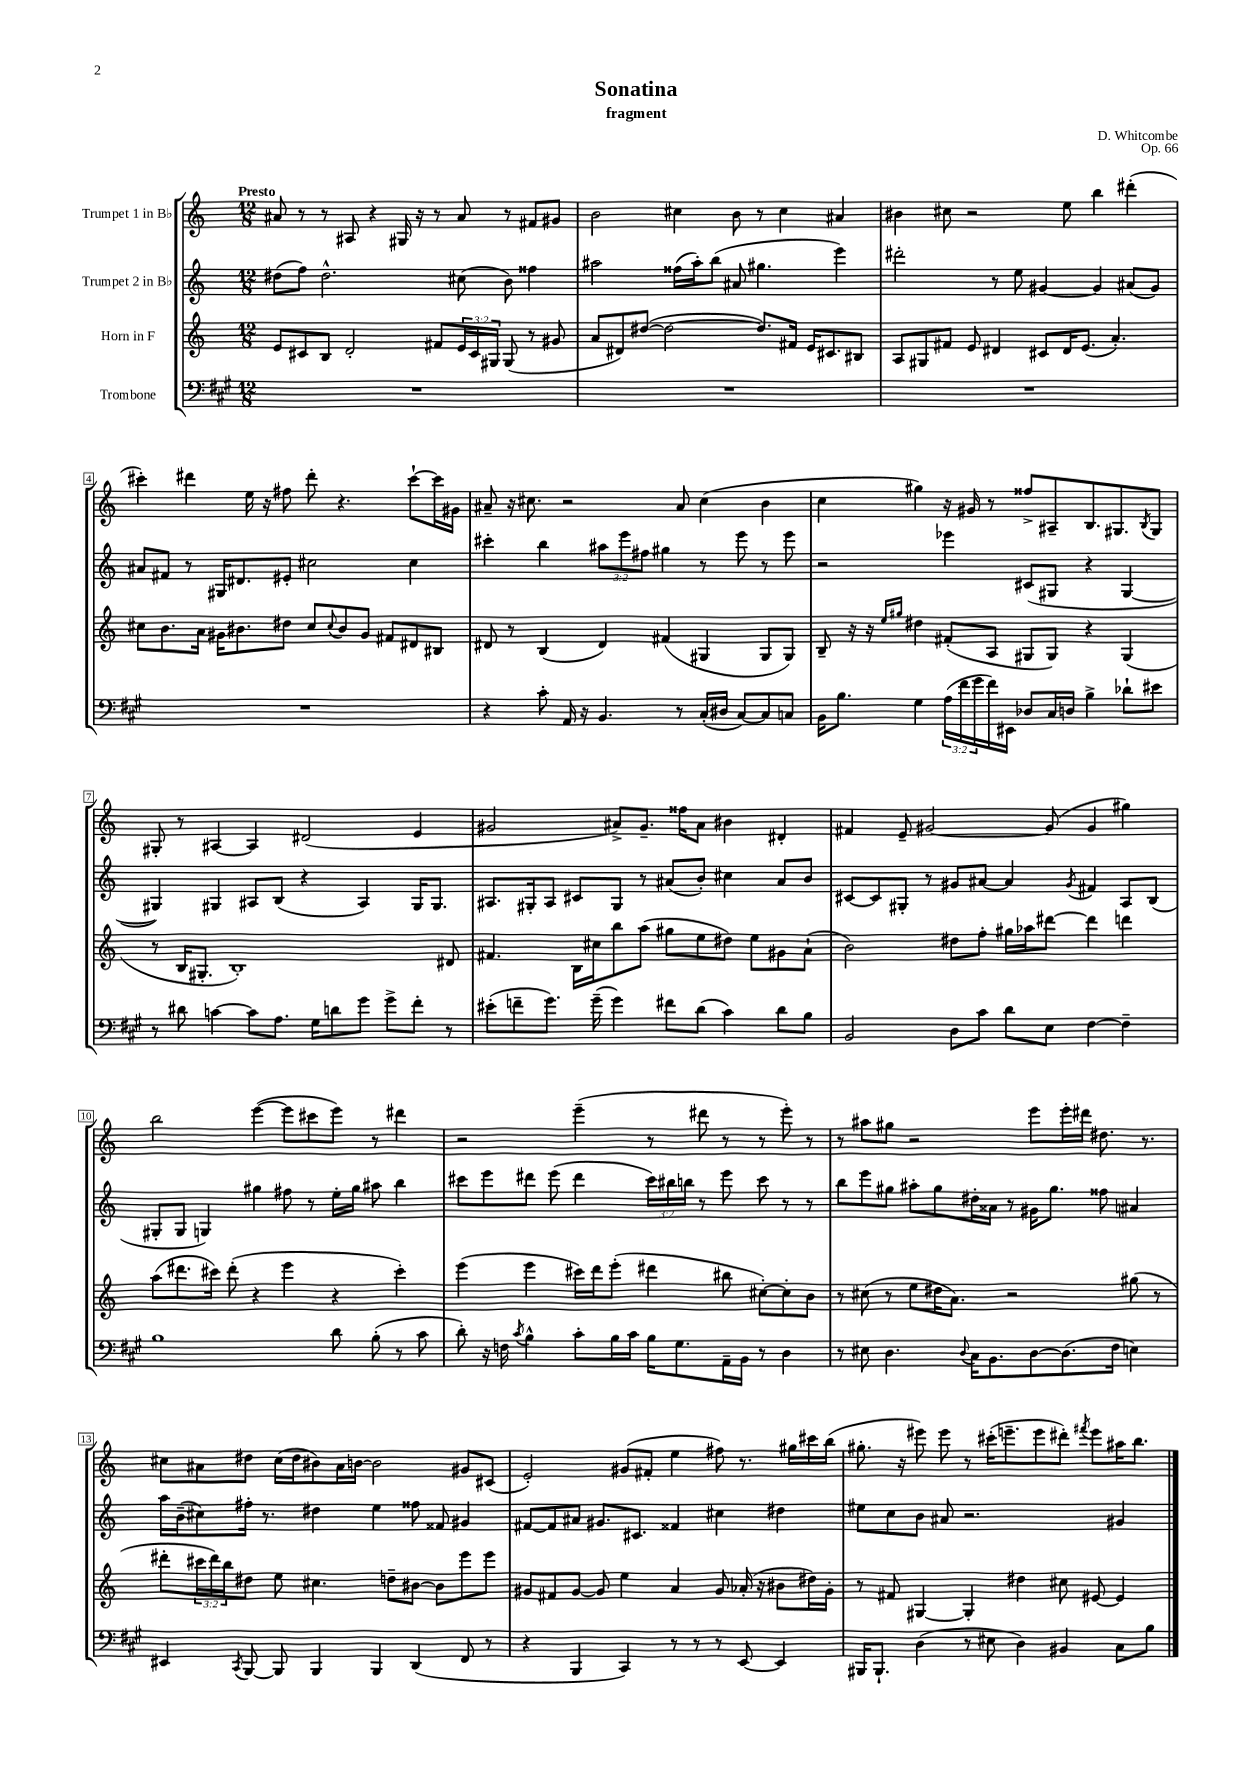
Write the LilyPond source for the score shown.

\header { title = "Sonatina" composer = "D. Whitcombe" subtitle = "fragment" opus = "Op. 66" }
<<
\new StaffGroup <<
\new Staff = "s0" \with { instrumentName = "Trumpet 1 in Bb" } {
    \clef treble \key c \major \numericTimeSignature \time 12/8 \tempo "Presto"
    ais'8 r8 r8 ais8 r4 gis16 r16 r8 ais'8 r8 fis'8 gis'8 |
    b'2 cis''4 b'8 r8 cis''4 ais'4 |
    bis'4 cis''8 r2 e''8 b''4 dis'''4-.( |
    cis'''4-.) dis'''4 e''16 r16 fis''8 dis'''8-. r4. cis'''8~-! cis'''16 gis'16 |
    ais'8-- r16 cis''8. r2 ais'8 cis''4( b'4 |
    c''4 gis''4) r16 gis'16 r8 fisis''8-> ais8-- b8. gis8. \acciaccatura { b8 } gis8 |
    gis8-. r8 ais4~ ais4 dis'2( e'4 |
    gis'2 ais'8->) gis'8.-- fisis''16 ais'8 bis'4 dis'4-. |
    fis'4 e'8-- gis'2~ gis'8( gis'4 gis''4) |
    b''2 e'''4~( e'''8 cis'''8 e'''8) r8 dis'''4 |
    r2 e'''4--( r8 dis'''8 r8 r8 e'''8-.) r8 |
    r8 ais''8 gis''8 r2 e'''8 e'''16-. dis'''16 dis''8. r8. |
    cis''8 ais'8 dis''8 cis''16( dis''16 bis'8) ais'16 b'16~ b'2 gis'8 cis'8( |
    e'2-.) gis'8( fis'8-. e''4 fis''8) r8. gis''16 cis'''16 b''16( |
    gis''8.-. r16 eis'''8) eis'''8 r8 cis'''16-.( e'''8.-- e'''8 dis'''8-.) \acciaccatura { fis'''8 } e'''8 ais''16 b''8. \bar "|." |
}
\new Staff = "s1" \with { instrumentName = "Trumpet 2 in Bb" } {
    \clef treble \key c \major \numericTimeSignature \time 12/8 \override Staff.TupletNumber.text = #tuplet-number::calc-fraction-text
    dis''8( f''8) dis''2.-^ cis''8( b'8) fisis''4 |
    ais''2 fisis''16( ais''16-.) b''8( ais'8 gis''4. e'''4) |
    dis'''2-. r8 e''8 gis'4~ gis'4 ais'8( gis'8) |
    ais'8 fis'8 r8 gis16 dis'8. eis'8-. cis''2 cis''4 |
    cis'''4-. b''4 \tuplet 3/2 { ais''8 e'''8 fis''8 } gis''4 r8 e'''8 r8 e'''8 |
    r2 ees'''4 cis'8( gis8 r4 gis4~ |
    gis4) gis4 ais8 b8( r4 ais4) gis16 gis8. |
    ais8. gis16-. ais8 cis'8 gis8 r8 ais'8( b'8-.) cis''4 ais'8 b'8 |
    cis'8~ cis'8 gis8-. r8 gis'8 ais'8~ ais'4 \acciaccatura { gis'8 } fis'4 a8 b8( |
    gis8-. gis8 g4) gis''4 fis''8 r8 e''16-. gis''16 ais''8 b''4 |
    cis'''8 e'''8 dis'''8 e'''8( dis'''4 \tuplet 3/2 { cis'''16) bis''16 b''16 } r8 e'''8 cis'''8 r8 r8 |
    b''8 e'''8 gis''8 ais''8-. gis''8 dis''16-. aisis'16 r8 gis'16 gis''8. fisis''8 ais'4 |
    a''16 b'16--( cis''8) fis''16-. r8. dis''4 e''4 fisis''8 fisis'8 gis'4 |
    fis'8~ fis'8 ais'8 gis'8. cis'8. fisis'4 cis''4 dis''4 |
    eis''8 c''8 b'8 ais'8 r2. gis'4 \bar "|." |
}
\new Staff = "s2" \with { instrumentName = "Horn in F" } {
    \clef treble \key c \major \numericTimeSignature \time 12/8 \override Staff.TupletNumber.text = #tuplet-number::calc-fraction-text
    e'8 cis'8 b8 d'2-. fis'8 \tuplet 3/2 { e'16 cis'16 gis16 } gis8( r8 gis'8 |
    a'8 dis'8) dis''8~( dis''2~ dis''8.) fis'16 e'16 cis'8. bis8 |
    a8 gis8 fis'8 e'8 dis'4 cis'8 dis'16 e'8.( a'4.-.) |
    cis''8 b'8. a'16 gis'16 bis'8. dis''8 cis''8 \appoggiatura { cis''8 } bis'8 gis'8 fis'8 dis'8 bis8 |
    dis'8 r8 b4( dis'4) fis'4( gis4 gis8 gis8) |
    b8-- r16 r16 \grace { e''16 gis''16 } dis''4 fis'8-.( a8 gis8 gis8) r4 gis4( |
    r8 b16 gis8.-. b1-.) dis'8 |
    fis'4. b16 cis''16 b''8 a''8( gis''8 e''8 dis''8) e''8 gis'8 a'8-!( |
    b'2) dis''8 f''8-. gis''16 aes''16 dis'''8~ dis'''4 d'''4 |
    a''8( dis'''8. cis'''16) dis'''8-.( r4 e'''4 r4 cis'''4-.) |
    e'''4( e'''4 cis'''16) d'''16 e'''8-.( dis'''4 bis''8 cis''8~-.) cis''8-. b'8 |
    r8 cis''8( r8 e''8 dis''16 a'8.) r2 gis''8( r8 |
    dis'''8-. \tuplet 3/2 { cis'''16 dis'''16) b''16 } dis''8 e''8 cis''4. d''8-- bis'8~ bis'8 e'''8 e'''8 |
    gis'8 fis'8 gis'8~ gis'8 e''4 a'4 gis'8 aes'16-.( r16 bis'8 dis''16) gis'16-. |
    r8 fis'8 gis4~ gis4-. dis''4 cis''8 eis'8~ eis'4 \bar "|." |
}
\new Staff = "s3" \with { instrumentName = "Trombone" } {
    \clef bass \key a \major \numericTimeSignature \time 12/8 \override Staff.TupletNumber.text = #tuplet-number::calc-fraction-text
    R1. |
    R1. |
    R1. |
    R1. |
    r4 cis'8-. a,16 r16 b,4. r8 cis16-.( dis16 cis8~) cis8 c8 |
    b,16 b8. gis4 \tuplet 3/2 { a16( fis'16 gis'16 } fis'16) eis,16 des8 cis16 d16 b4-> des'8-! eis'8 |
    r8 dis'8 c'4~ c'8 a8. gis16 d'8 gis'8 gis'8-> fis'8-. r8 |
    eis'8-.( f'8-- gis'8.) gis'16--( gis'4) fis'8 d'8( cis'4) d'8 b8 |
    b,2 d8 cis'8 d'8 e8 fis4~ fis4-- |
    b1 d'8 b8-.( r8 cis'8 |
    d'8-.) r16 f16 \acciaccatura { cis'8 } b4-^ cis'8-. b16 cis'16 b16 gis8. a,16-- b,16 r8 d4 |
    r8 eis8 d4. \appoggiatura { d8 } cis16 b,8. d8~ d8.( fis16 e4) |
    eis,4 \acciaccatura { cis,8 } b,,8~ b,,8 b,,4 b,,4 d,4( fis,8 r8 |
    r4 b,,4 cis,4) r8 r8 r8 e,8~ e,4 |
    bis,,16 bis,,8.-! d4( r8 eis8 d4) bis,4 cis8 b8 \bar "|." |
}
>>
>>
\layout { \context { \Score \override BarNumber.stencil = #(make-stencil-boxer 0.1 0.3 ly:text-interface::print) } }
